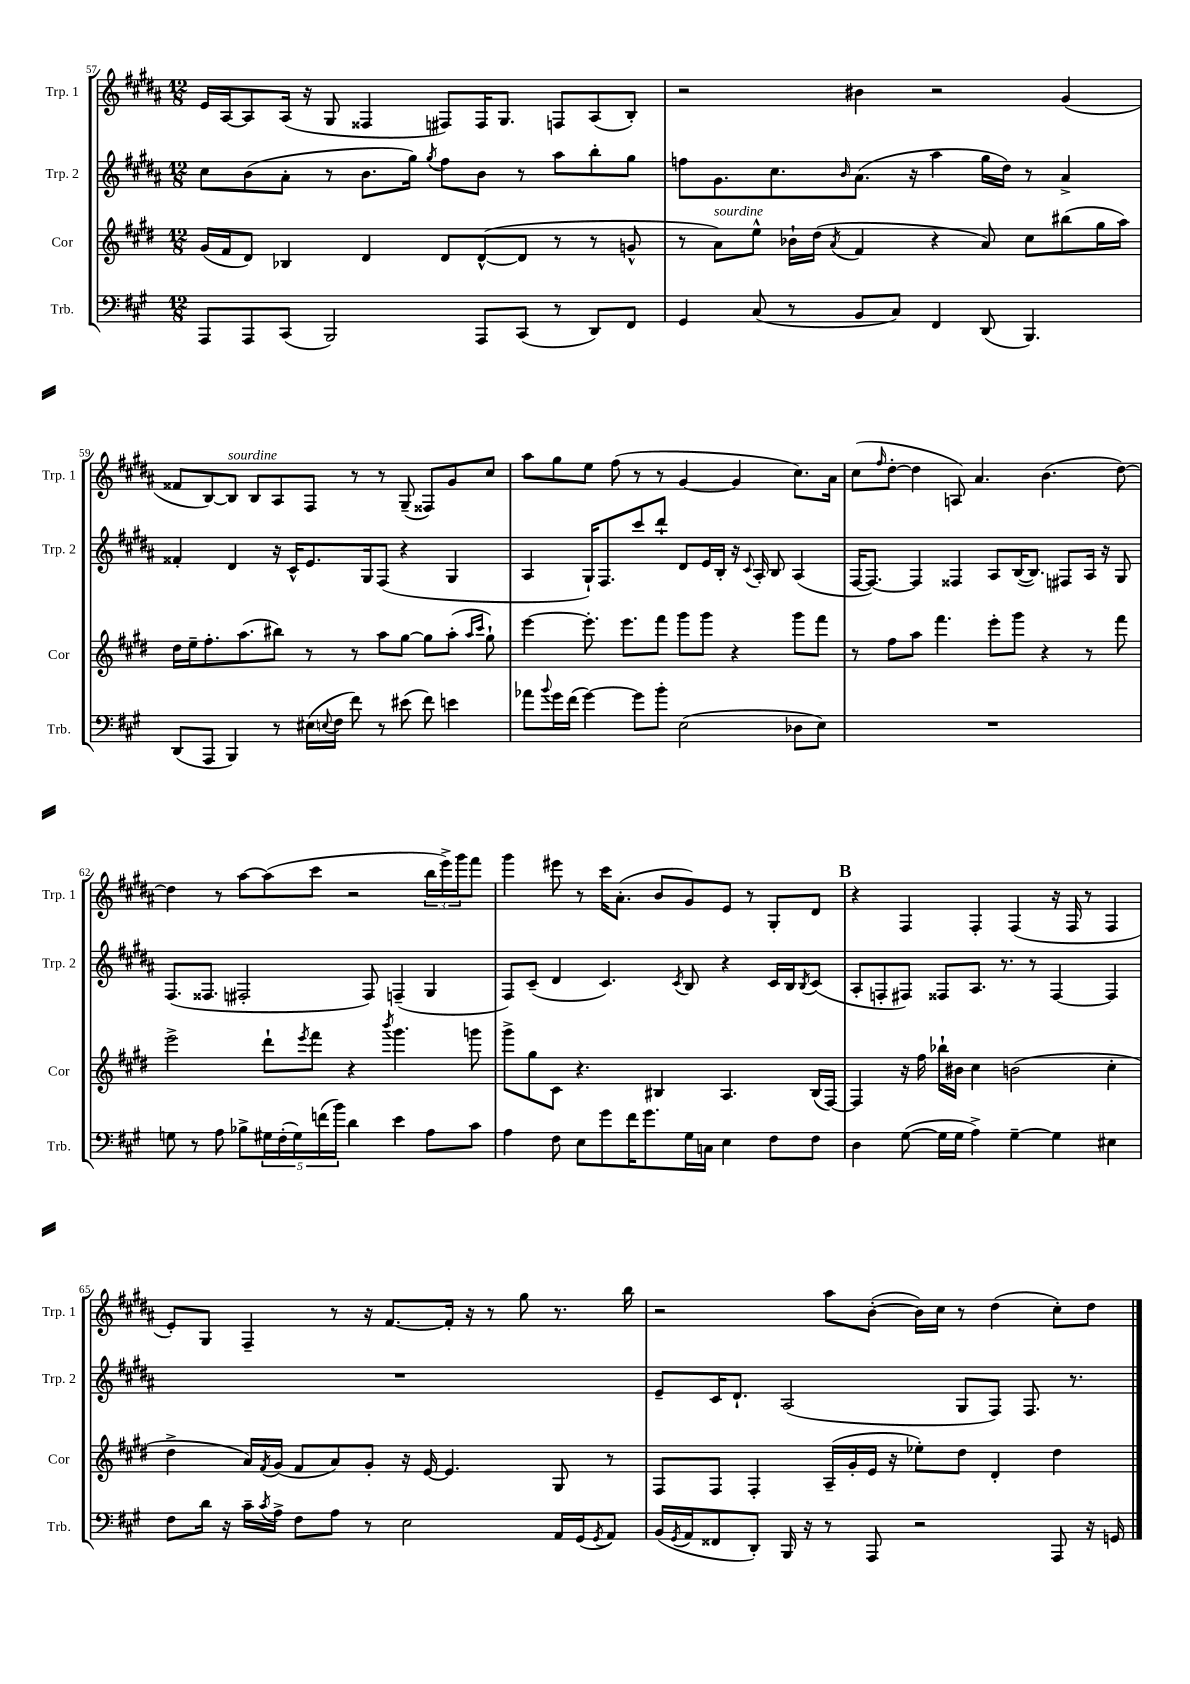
<<
\new StaffGroup <<
\new Staff = "s0" \with { instrumentName = "Trp. 1" shortInstrumentName = "Trp. 1" } {
    \clef treble \key b \major \numericTimeSignature \time 12/8
    e'16 ais16~ ais8 ais16( r16 gis8 fisis4 fis8) fis16 gis8. f8 ais8( b8-.) |
    r2 bis'4 r2 gis'4( |
    fisis'8 b8~) b8^\markup { \italic "sourdine" } b8 ais8 fis8 r8 r8 gis8--( fisis8) gis'8 cis''8 |
    ais''8 gis''8 e''8 fis''8( r8 r8 gis'4~ gis'4 cis''8.) ais'16 |
    cis''8( \grace { fis''16 } dis''8~-. dis''4 a8) ais'4. b'4.( dis''8~) |
    dis''4 r8 ais''8~ ais''8( cis'''8 r2 \tuplet 3/2 { b''16 e'''16->) gis'''16 } fis'''8 |
    gis'''4 eis'''8 r8 cis'''16 ais'8.-.( b'8 gis'8) e'8 r8 gis8-. dis'8 |
    \mark \markup { \bold "B" } r4 fis4 fis4-. fis4( r16 fis16 r8 fis4 |
    e'8-.) gis8 fis4-- r8 r16 fis'8.~ fis'16-. r16 r8 gis''8 r8. b''16 |
    r2 ais''8 b'8~-.( b'16) cis''16 r8 dis''4( cis''8-.) dis''8 \bar "|." |
}
\new Staff = "s1" \with { instrumentName = "Trp. 2" shortInstrumentName = "Trp. 2" } {
    \clef treble \key b \major \numericTimeSignature \time 12/8
    cis''8 b'8( ais'8-. r8 b'8. gis''16) \acciaccatura { gis''8 } fis''8 b'8 r8 ais''8 b''8-. gis''8 |
    f''8 gis'8. cis''8. \grace { b'16 } ais'8.( r16 ais''4 gis''16 dis''16) r8 ais'4-> |
    fisis'4-. dis'4 r16 cis'16-^ e'8. gis16 fis8( r4 gis4 |
    ais4 gis16-!) fis8. cis'''8 dis'''8-! dis'8 e'16 b16-. r16 \appoggiatura { cis'8 } ais16-. b8 ais4( |
    fis16~ fis8.~) fis4 fisis4 ais8 b16~( b8.) fis8 ais16 r16 gis8 |
    fis8.( fisis8. fis2-. fis8) f4--( gis4 |
    fis8) cis'8--( dis'4 cis'4.) \acciaccatura { cis'8 } b8 r4 cis'16 b16 \acciaccatura { b8 } cis'8( |
    \mark \markup { \bold "B" } ais8-. f8-. fis8) fisis8 ais8. r8. r8 fisis4~ fisis4 |
    R1. |
    e'8-- cis'16 dis'8.-! ais2( gis8 fis8) fis8. r8. \bar "|." |
}
\new Staff = "s2" \with { instrumentName = "Cor" shortInstrumentName = "Cor" } {
    \clef treble \key e \major \numericTimeSignature \time 12/8
    gis'16( fis'16 dis'8) bes4 dis'4 dis'8 dis'8~-^( dis'8 r8 r8 g'8-^ |
    r8 a'8^\markup { \italic "sourdine" }) e''8-^ bes'16-! dis''16( \acciaccatura { a'8 } fis'4 r4 a'8) cis''8 bis''8( gis''16 a''16) |
    dis''16 e''16-- fis''8.-. a''8.( bis''8) r8 r8 a''8 gis''8~ gis''8 a''8-.( \grace { a''16 cis'''16 } gis''8-!) |
    e'''4~ e'''8.-. e'''8. fis'''8 gis'''8 gis'''8 r4 gis'''8 fis'''8 |
    r8 fis''8 a''8 fis'''4. e'''8-. gis'''8 r4 r8 fis'''8 |
    e'''2-> dis'''8-! \acciaccatura { e'''8 } fis'''8 r4 \acciaccatura { b'''8 } gis'''4. g'''8 |
    gis'''8-> gis''8 cis'8 r4. bis4 a4. bis16( fis16~) |
    \mark \markup { \bold "B" } fis4 r16 fis''16 bes''16-! bis'16 cis''4 b'2( cis''4-. |
    dis''4-> a'16) \acciaccatura { fis'8 } gis'16( fis'8 a'8) gis'8-. r16 e'16~ e'4. gis8 r8 |
    fis8 fis8 fis4-. a16--( gis'16-. e'16 r16 ees''8-.) dis''8 dis'4-. dis''4 \bar "|." |
}
\new Staff = "s3" \with { instrumentName = "Trb." shortInstrumentName = "Trb." } {
    \clef bass \key a \major \numericTimeSignature \time 12/8
    a,,8 a,,8 cis,8( b,,2) a,,8 cis,8( r8 d,8) fis,8 |
    gis,4 cis8( r8 b,8 cis8) fis,4 d,8( b,,4.) |
    d,8( a,,8 b,,4) r8 eis16( \appoggiatura { e8 } fis16 fis'8) r8 eis'8( fis'8) e'4 |
    aes'8 \appoggiatura { b'8 } gis'16 fis'16( gis'4~) gis'8 b'8-. e2( des8 e8) |
    R1. |
    g8 r8 a8 bes8-> \tuplet 5/4 { gis16 fis16-.( gis16) f'16( b'16) } d'4 e'4 a8 cis'8 |
    a4 fis8 e8 gis'8 fis'16 gis'8. gis16 c16 e4 fis8 fis8 |
    \mark \markup { \bold "B" } d4 gis8~( gis16 gis16 a4->) gis4~-- gis4 eis4 |
    fis8 d'16 r16 cis'16-- \acciaccatura { cis'8 } a16-> fis8 a8 r8 e2 a,16 gis,16( \acciaccatura { gis,8 } a,8) |
    b,16( \acciaccatura { gis,8 } a,16 fisis,8 d,8-.) b,,16 r16 r8 a,,8 r2 a,,8 r16 g,16 \bar "|." |
}
>>
>>
\layout { \context { \Score currentBarNumber = #57 } }
